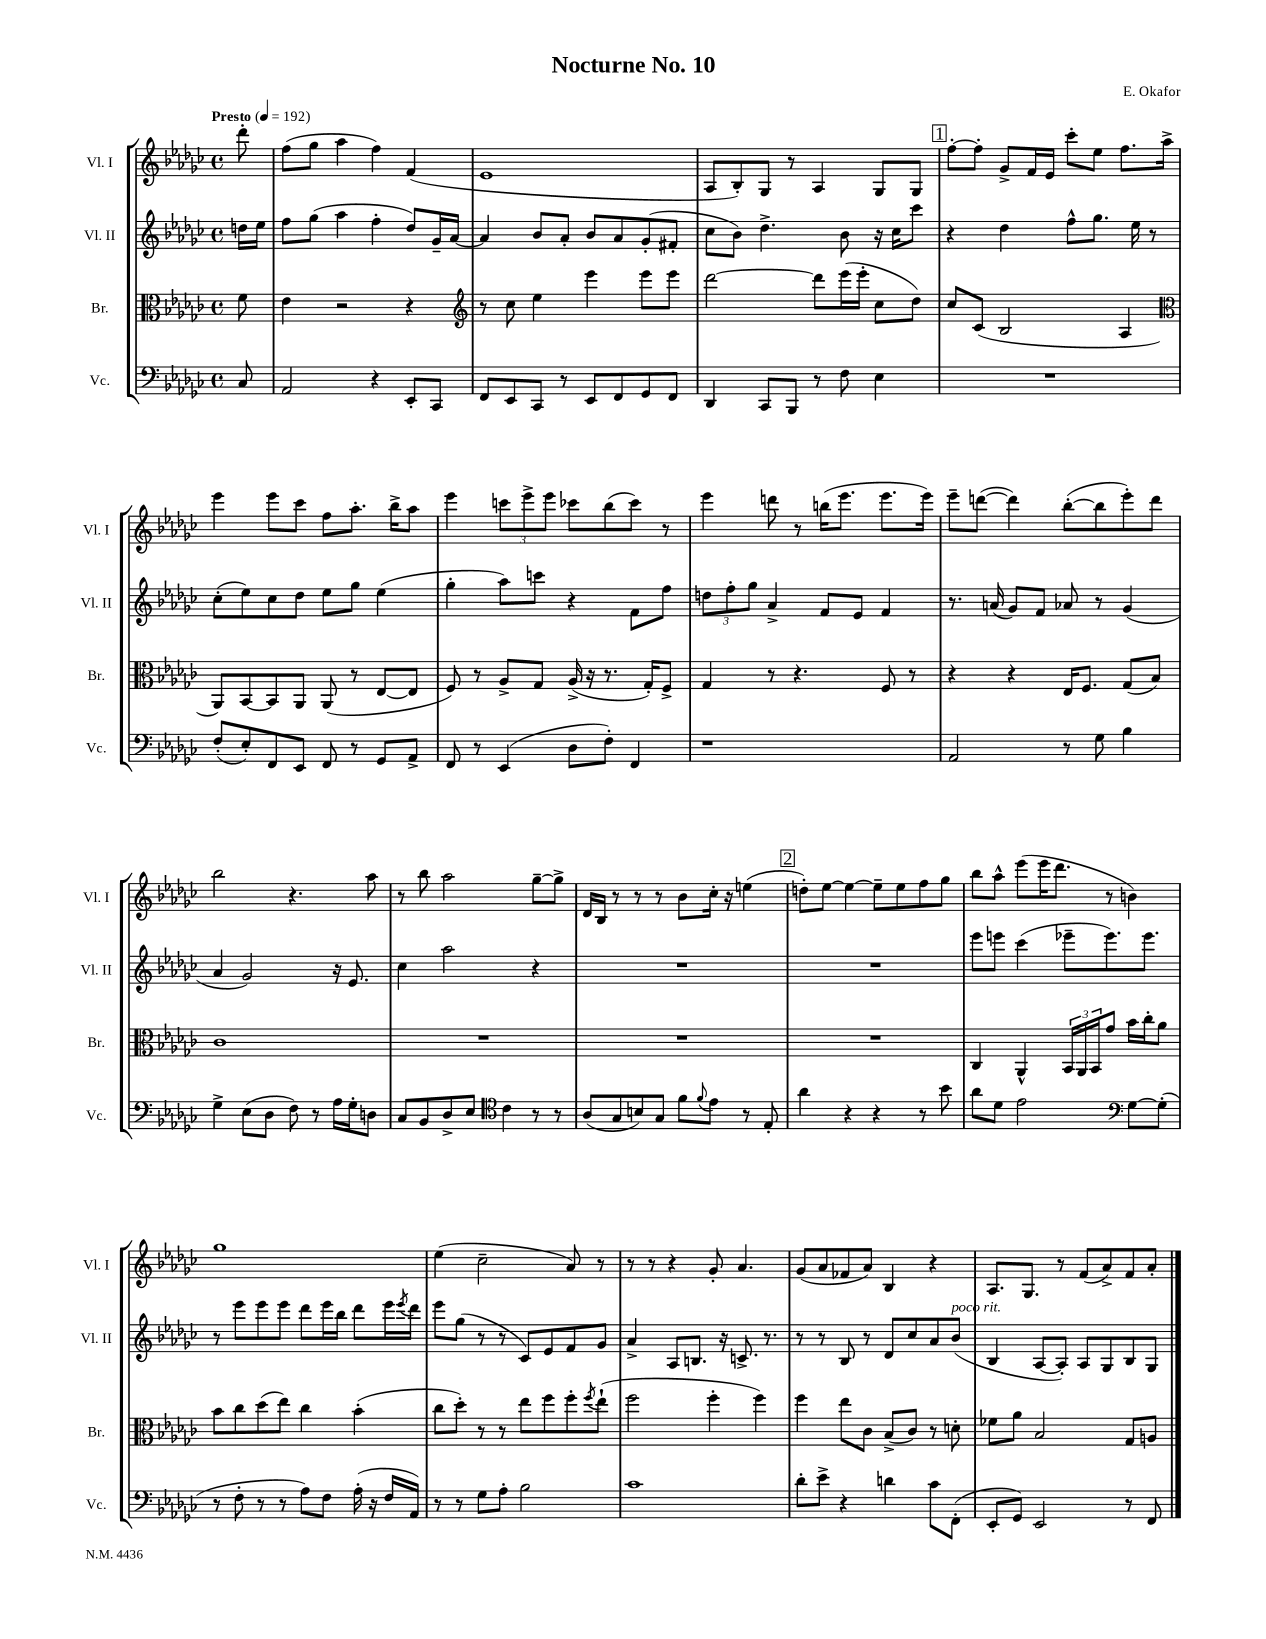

**kern	**kern	**kern	**kern
*staff4	*staff3	*staff2	*staff1
*clefF4	*clefC3	*clefG2	*clefG2
*k[b-e-a-d-g-c-]	*k[b-e-a-d-g-c-]	*k[b-e-a-d-g-c-]	*k[b-e-a-d-g-c-]
*M4/4	*M4/4	*M4/4	*M4/4
*met(c)	*met(c)	*met(c)	*met(c)
*MM192	*MM192	*MM192	*MM192
8C-	8f	16dd	8ddd-'
.	.	16ee-	.
=	=	=	=
2AA-	4e-	8ff	(8ff
.	.	(8gg-	8gg-
.	2r	4aa-	4aa-
4r	.	4ff'	4ff)
8EE-'	4r	8dd-)	(4f
8CC-	.	16g-~	.
.	.	[16a-	.
=	=	=	=
*	*clefG2	*	*
8FF	8r	4a-]	1e-
8EE-	8cc-	.	.
8CC-	4ee-	8b-	.
8r	.	8a-'	.
8EE-	4eee-	8b-	.
8FF	.	8a-	.
8GG-	8eee-	(8g-'	.
8FF	8eee-	8f#'	.
=	=	=	=
4DD-	[2ddd-	8cc-	8A-
.	.	8b-)	8B-')
8CC-	.	4.dd-^	8G-
8BBB-	.	.	8r
8r	8ddd-]	.	4A-
8F	(16eee-	8b-	.
.	16eee-'	.	.
4E-	8cc-	16r	8G-
.	.	16cc-	.
.	8dd-)	8ccc-	8G-
=	=	=	=
1r	8cc-	4r	[8ff'
.	(8c-	.	8ff']
.	2B-	4dd-	8g-^
.	.	.	16f
.	.	.	16e-
.	.	8ff^^	8ccc-'
.	.	8.gg-	8ee-
.	4A-	.	8.ff
.	.	16ee-	.
.	.	8r	.
.	.	.	16aa-^
=	=	=	=
*	*clefC3	*	*
(8F'	8AA-)	(8cc-'	4eee-
8E-')	[8BB-	8ee-)	.
8FF	8BB-]	8cc-	8eee-
8EE-	8AA-	8dd-	8ccc-
8FF	(8AA-	8ee-	8ff
8r	8r	8gg-	8.aa-'
8GG-	[8E-	(4ee-	.
.	.	.	16bb-^
8AA-^	8E-]	.	8aa-
=	=	=	=
8FF	8F)	4gg-'	4eee-
8r	8r	.	.
(4EE-	8A-^	8aa-)	12ccc
.	.	.	12eee-^
.	8G-	8ccc	.
.	.	.	12eee-
8D-	(16A-^	4r	8ccc-
.	16r	.	.
8F')	8.r	.	(8bb-
4FF	.	8f	8ccc-)
.	16G-')	.	.
.	8F^	8ff	8r
=	=	=	=
1r	4G-	12dd	4eee-
.	.	12ff'	.
.	.	12gg-	.
.	8r	4a-^	8ddd
.	4.r	.	8r
.	.	8f	(16bb
.	.	.	8.eee-
.	.	8e-	.
.	8F	4f	8.eee-
.	8r	.	.
.	.	.	16eee-)
=	=	=	=
2AA-	4r	8.r	8eee-~
.	.	.	([8ddd
.	.	(16a	.
.	4r	8g-)	4ddd])
.	.	8f	.
8r	16E-	8a-	([8bb-'
.	8.F	.	.
8G-	.	8r	8bb-]
4B-	(8G-	(4g-	8eee-')
.	8B-)	.	8ddd
=	=	=	=
4G-^	1c-	4a-	2bb-
(8E-	.	2g-)	.
8D-	.	.	.
8F)	.	.	4.r
8r	.	.	.
16A-	.	16r	.
16G-'	.	8.e-	.
8D	.	.	8aa-
=	=	=	=
8C-	1r	4cc-	8r
8BB-	.	.	8bb-
8D-^	.	2aa-	2aa-
8E-	.	.	.
*clefC4	*	*	*
4c-	.	.	.
8r	.	4r	[8gg-~
8r	.	.	8gg-^]
=	=	=	=
(8A-	1r	1r	16d-
.	.	.	16B-
8G-	.	.	8r
8B)	.	.	8r
8G-	.	.	8r
8f	.	.	8b-
8qqf	.	.	.
8e-	.	.	16cc-'
.	.	.	16r
8r	.	.	(4ee
8E-'	.	.	.
=	=	=	=
4a-	1r	1r	8dd')
.	.	.	[8ee-
4r	.	.	4ee-_
4r	.	.	8ee-~]
.	.	.	8ee-
8r	.	.	8ff
8b-	.	.	8gg-
=	=	=	=
8a-	4C-	8eee-	8bb-
8d-	.	8eee	8aa-^^
2e-	4AA-^^	(4ccc-	(8eee-
.	.	.	16eee-
.	.	.	8.ddd-
.	24BB-	8eee-~	.
.	24AA-	.	.
.	24BB-	.	.
.	8g-	8.eee-)	8r
*clefF4	*	*	*
[8G-	16b-	.	4b)
.	16cc-'	8.eee-	.
(8G-']	8a-	.	.
=	=	=	=
8r	8b-	8r	1gg-
8F'	8cc-	8eee-	.
8r	(8dd-	8eee-	.
8r	8ee-)	8eee-	.
8A-)	4cc-	8ddd-	.
8F	.	16eee-	.
.	.	16bb-	.
(16A-'	(4b-'	8ddd-	.
16r	.	.	.
16F	.	16eee-	.
.	.	8qeee-	.
16AA-)	.	16ddd-	.
=	=	=	=
8r	8cc-	8eee-	(4ee-
8r	8dd-')	(8gg-	.
8G-	8r	8r	2cc-~
8A-'	8r	8r	.
2B-	8ee-	8c-)	.
.	8ff	8e-	.
.	8ff'	8f	8a-)
.	8qff	.	.
.	(8ee-`	8g-	8r
=	=	=	=
1c-	2ff	4a-^	8r
.	.	.	8r
.	.	8A-	4r
.	.	8.B	.
.	4ff'	.	8g-'
.	.	16r	.
.	.	8.c^	4.a-
.	4ff)	.	.
.	.	8.r	.
=	=	=	=
8d-'	4ff	8r	(8g-
8e-^	.	8r	8a-
4r	8ee-	8B-	8f-
.	8c-	8r	8a-)
4d	(8B-^	8d-	4B-
.	8c-)	8cc-	.
8c-	8r	8a-	4r
(8FF'	8d'	(8b-	.
=	=	=	=
8EE-'	8f-	4B-	8.A-
8GG-)	8a-	.	.
.	.	.	8.G-
2EE-	2B-	[8A-	.
.	.	8A-'])	8r
.	.	8A-	(8f
.	.	8G-	8a-^)
8r	8G-	8B-	8f
8FF	8A	8G-	8a-'
==	==	==	==
*-	*-	*-	*-
